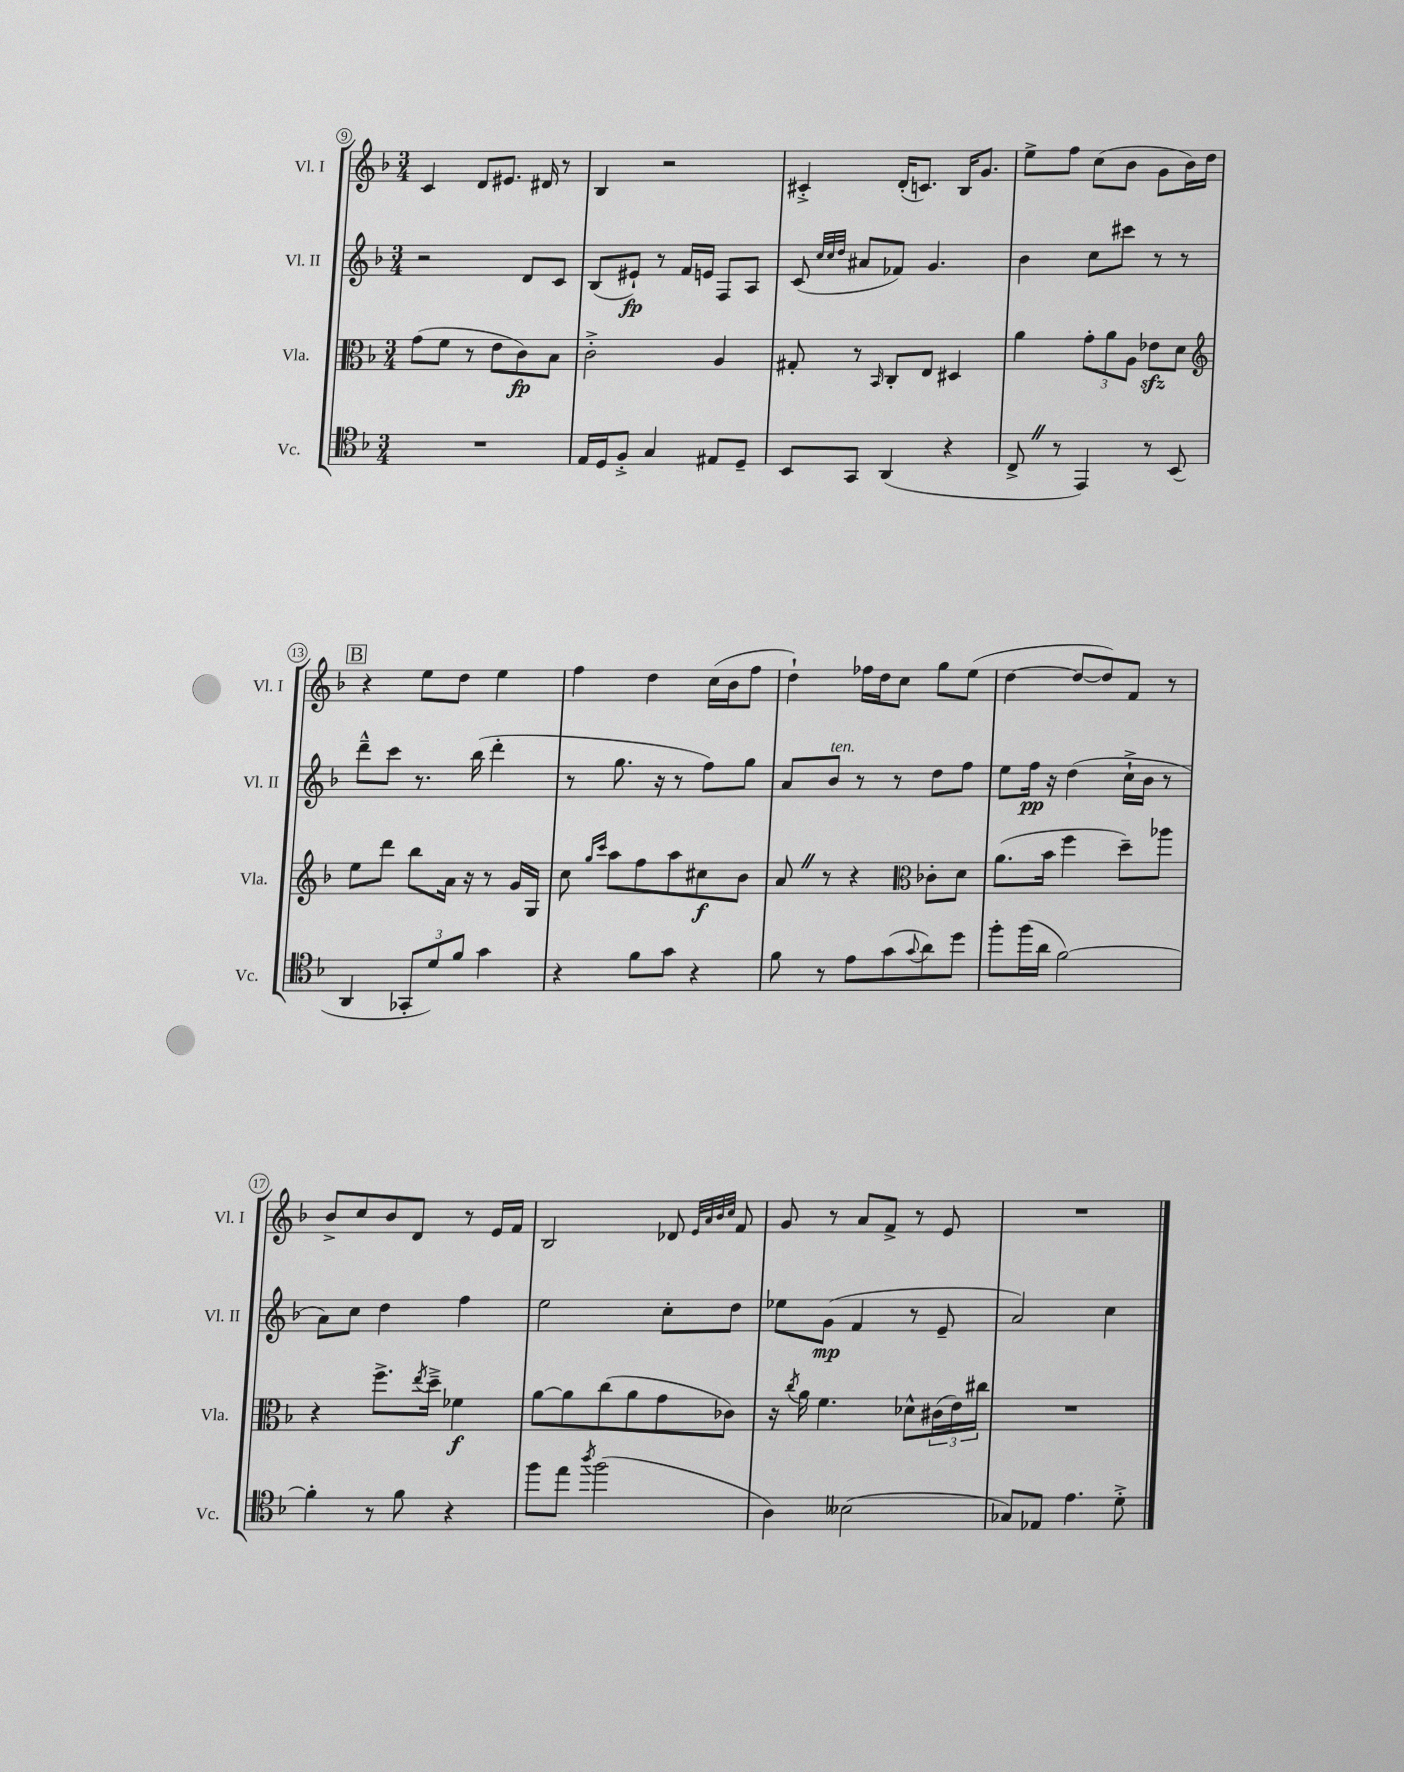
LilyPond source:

<<
\new StaffGroup <<
\new Staff = "s0" \with { instrumentName = "Vl. I" shortInstrumentName = "Vl. I" } {
    \clef treble \key f \major \numericTimeSignature \time 3/4
    c'4 d'8 eis'8. dis'16 r8 |
    bes4 r2 |
    cis'4-.-> d'16-.( c'8.) bes16 g'8. |
    e''8-> f''8 c''8( bes'8 g'8 bes'16) d''16 |
    \mark \markup { \box "B" } r4 e''8 d''8 e''4 |
    f''4 d''4 c''16( bes'16 f''8 |
    d''4-!) fes''16 d''16 c''8 g''8 e''8( |
    d''4~ d''8~ d''8) f'8 r8 |
    bes'8-> c''8 bes'8 d'8 r8 e'16 f'16 |
    bes2 des'8 \grace { e'32 a'32 bes'32 c''32 } f'8 |
    g'8 r8 a'8 f'8-> r8 e'8 |
    R2. \bar "|." |
}
\new Staff = "s1" \with { instrumentName = "Vl. II" shortInstrumentName = "Vl. II" } {
    \clef treble \key f \major \numericTimeSignature \time 3/4
    r2 d'8 c'8 |
    bes8( eis'8-!\fp) r8 f'16 e'16 f8 a8 |
    c'8( \grace { c''32 c''32 d''32 } ais'8 fes'8) g'4. |
    bes'4 c''8 cis'''8 r8 r8 |
    \mark \markup { \box "B" } d'''8---^ c'''8 r8. bes''16( d'''4-. |
    r8 g''8. r16 r8 f''8) g''8 |
    a'8 bes'8^\markup { \italic "ten." } r8 r8 d''8 f''8 |
    e''8 f''16\pp r16 d''4( c''16-!-> bes'16 r8 |
    a'8) c''8 d''4 f''4 |
    e''2 c''8-. d''8 |
    ees''8 g'8\mp( f'4 r8 e'8-- |
    a'2) c''4 \bar "|." |
}
\new Staff = "s2" \with { instrumentName = "Vla." shortInstrumentName = "Vla." } {
    \clef alto \key f \major \numericTimeSignature \time 3/4
    g'8( f'8 r8 e'8 c'8\fp) bes8 |
    c'2-.-> a4 |
    gis8-. r8 \grace { bes,16 } c8-. e8 dis4 |
    a'4 \tuplet 3/2 { g'8-. a'8 a8 } ees'8\sfz d'8 |
    \mark \markup { \box "B" } \clef treble e''8 d'''8 bes''8 a'16 r16 r8 g'16 g16 |
    c''8 \grace { g''16 c'''16 } a''8 f''8 a''8 cis''8\f bes'8 |
    a'8 \once \override BreathingSign.text = \markup { \musicglyph "scripts.caesura.straight" } \breathe r8 r4 \clef alto ces'8-. d'8 |
    a'8.( bes'16 f''4 d''8--) aes''8 |
    r4 f''8.-> \acciaccatura { e''8 } d''16---> fes'4\f |
    a'8~ a'8 c''8( a'8 g'8 ces'8) |
    r16 \acciaccatura { c''8 } a'16 f'4. des'8-^ \tuplet 3/2 { cis'16( e'16) cis''16 } |
    R2. \bar "|." |
}
\new Staff = "s3" \with { instrumentName = "Vc." shortInstrumentName = "Vc." } {
    \clef tenor \key f \major \numericTimeSignature \time 3/4
    R2. |
    e16 d16 f8-.-> g4 eis8 d8-- |
    bes,8 g,8 a,4( r4 |
    c8-> \once \override BreathingSign.text = \markup { \musicglyph "scripts.caesura.straight" } \breathe r8 e,4) r8 bes,8( |
    \mark \markup { \box "B" } a,4 \tuplet 3/2 { ges,8-. d'8) f'8 } g'4 |
    r4 f'8 g'8 r4 |
    f'8 r8 e'8 g'8( \appoggiatura { g'8 } a'8) d''8 |
    f''8-. f''16( a'16 f'2~) |
    f'4-. r8 f'8 r4 |
    f''8 e''8 \acciaccatura { a''8 } f''2( |
    a4) beses2( |
    ges8) ees8 e'4. d'8-.-> \bar "|." |
}
>>
>>
\layout { \context { \Score currentBarNumber = #9 \override BarNumber.stencil = #(make-stencil-circler 0.1 0.3 ly:text-interface::print) } }
